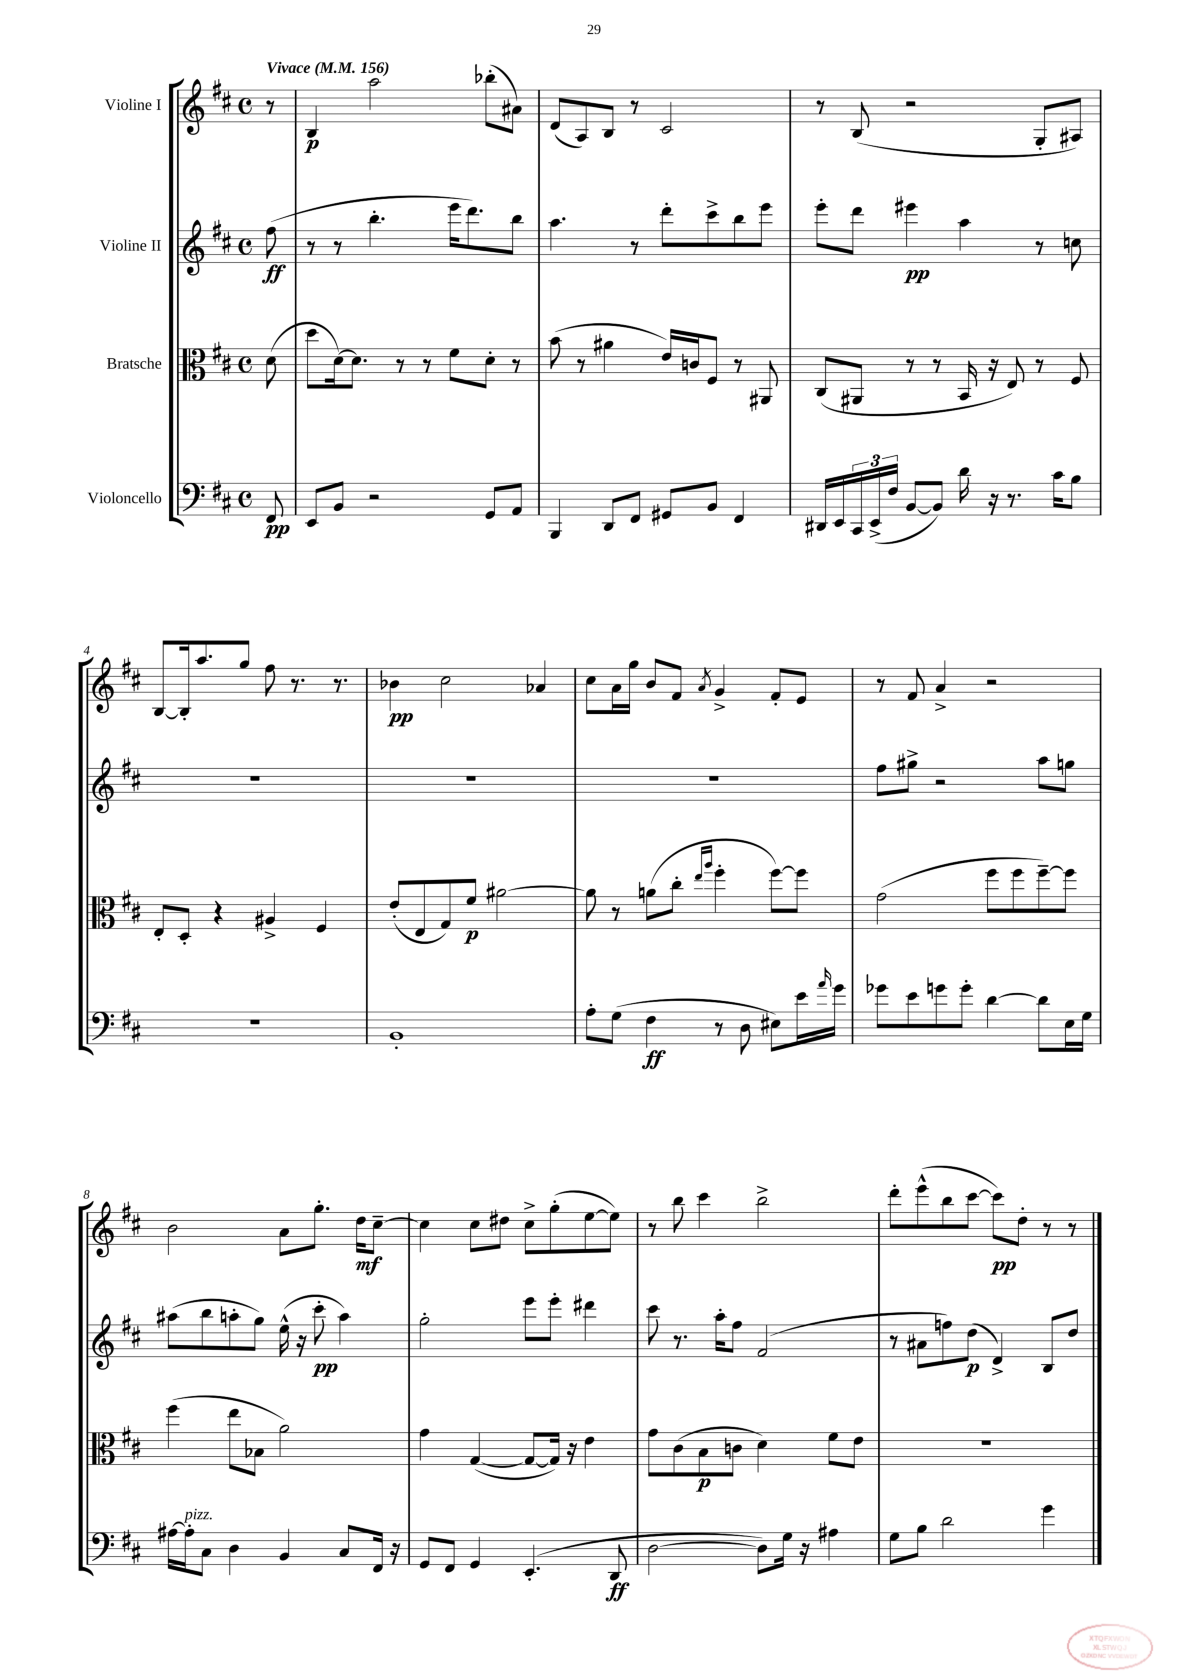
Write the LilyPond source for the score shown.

<<
\new StaffGroup <<
\new Staff = "s0" \with { instrumentName = "Violine I" } {
    \clef treble \key d \major \defaultTimeSignature \time 4/4 \partial 8 \tempo "Vivace" 4 = 156
    r8 |
    b4\p a''2 bes''8-.( ais'8) |
    d'8( a8) b8 r8 cis'2 |
    r8 b8( r2 g8-. ais8) |
    b8~ b16-. a''8. g''8 fis''8 r8. r8. |
    bes'4\pp cis''2 aes'4 |
    cis''8 a'16 g''16 b'8 fis'8 \acciaccatura { a'8 } g'4-> fis'8-. e'8 |
    r8 fis'8 a'4-> r2 |
    b'2 a'8 g''8.-. d''16\mf cis''8~-- |
    cis''4 cis''8 dis''8 cis''8-> g''8-.( e''8~ e''8) |
    r8 b''8 cis'''4 b''2-> |
    d'''8-. e'''8-^( b''8 cis'''8~ cis'''8\pp) d''8-. r8 r8 \bar "|." |
}
\new Staff = "s1" \with { instrumentName = "Violine II" } {
    \clef treble \key d \major \defaultTimeSignature \time 4/4 \partial 8
    fis''8\ff( |
    r8 r8 b''4.-. e'''16 d'''8.) b''8 |
    a''4. r8 d'''8-. cis'''8-> b''8 e'''8 |
    e'''8-. d'''8 eis'''4\pp a''4 r8 c''8 |
    R1 |
    R1 |
    R1 |
    fis''8 gis''8-> r2 a''8 g''8 |
    ais''8( b''8 a''8-. g''8) e''16-^( r16 cis'''8-.\pp a''4) |
    g''2-. e'''8 e'''8-. dis'''4 |
    cis'''8 r8. a''16-. fis''8 fis'2( |
    r8 ais'8 f''8) d''8\p( d'4->) b8 d''8 \bar "|." |
}
\new Staff = "s2" \with { instrumentName = "Bratsche" } {
    \clef alto \key d \major \defaultTimeSignature \time 4/4 \partial 8
    d'8( |
    d''8 d'16~) d'8. r8 r8 fis'8 d'8-. r8 |
    b'8( r8 ais'4 e'16) c'16 fis8 r8 ais,8 |
    cis8( ais,8 r8 r8 b,16 r16 e8) r8 fis8 |
    e8-. d8-. r4 ais4-> fis4 |
    e'8-.( e8 g8) fis'8\p ais'2~ |
    ais'8 r8 a'8( cis''8-. \grace { e''16 a''16 } fis''4-. fis''8~) fis''8 |
    g'2( fis''8 fis''8 fis''8~--) fis''8 |
    fis''4( e''8 bes8 a'2) |
    g'4 g4~( g8~ g16) r16 e'4 |
    g'8 cis'8( b8\p c'8 d'4) fis'8 e'8 |
    r1 \bar "|." |
}
\new Staff = "s3" \with { instrumentName = "Violoncello" } {
    \clef bass \key d \major \defaultTimeSignature \time 4/4 \partial 8
    fis,8\pp |
    e,8 b,8 r2 g,8 a,8 |
    b,,4 d,8 fis,8 gis,8 b,8 fis,4 |
    dis,16 e,16 \tuplet 3/2 { cis,16 e,16->( fis16 } b,8~ b,8) d'16 r16 r8. cis'16 b8 |
    R1 |
    b,1-. |
    a8-. g8( fis4\ff r8 d8 eis8) e'16 \grace { a'16 } g'16 |
    ges'8 e'8 g'8 g'8-. d'4~ d'8 e16 g16 |
    ais16~ ais16-.^\markup { \italic "pizz." } cis8 d4 b,4 cis8 fis,16 r16 |
    g,8 fis,8 g,4 e,4.-.( d,8\ff |
    d2~ d8) g16 r16 ais4 |
    g8 b8 d'2 g'4 \bar "|." |
}
>>
>>
